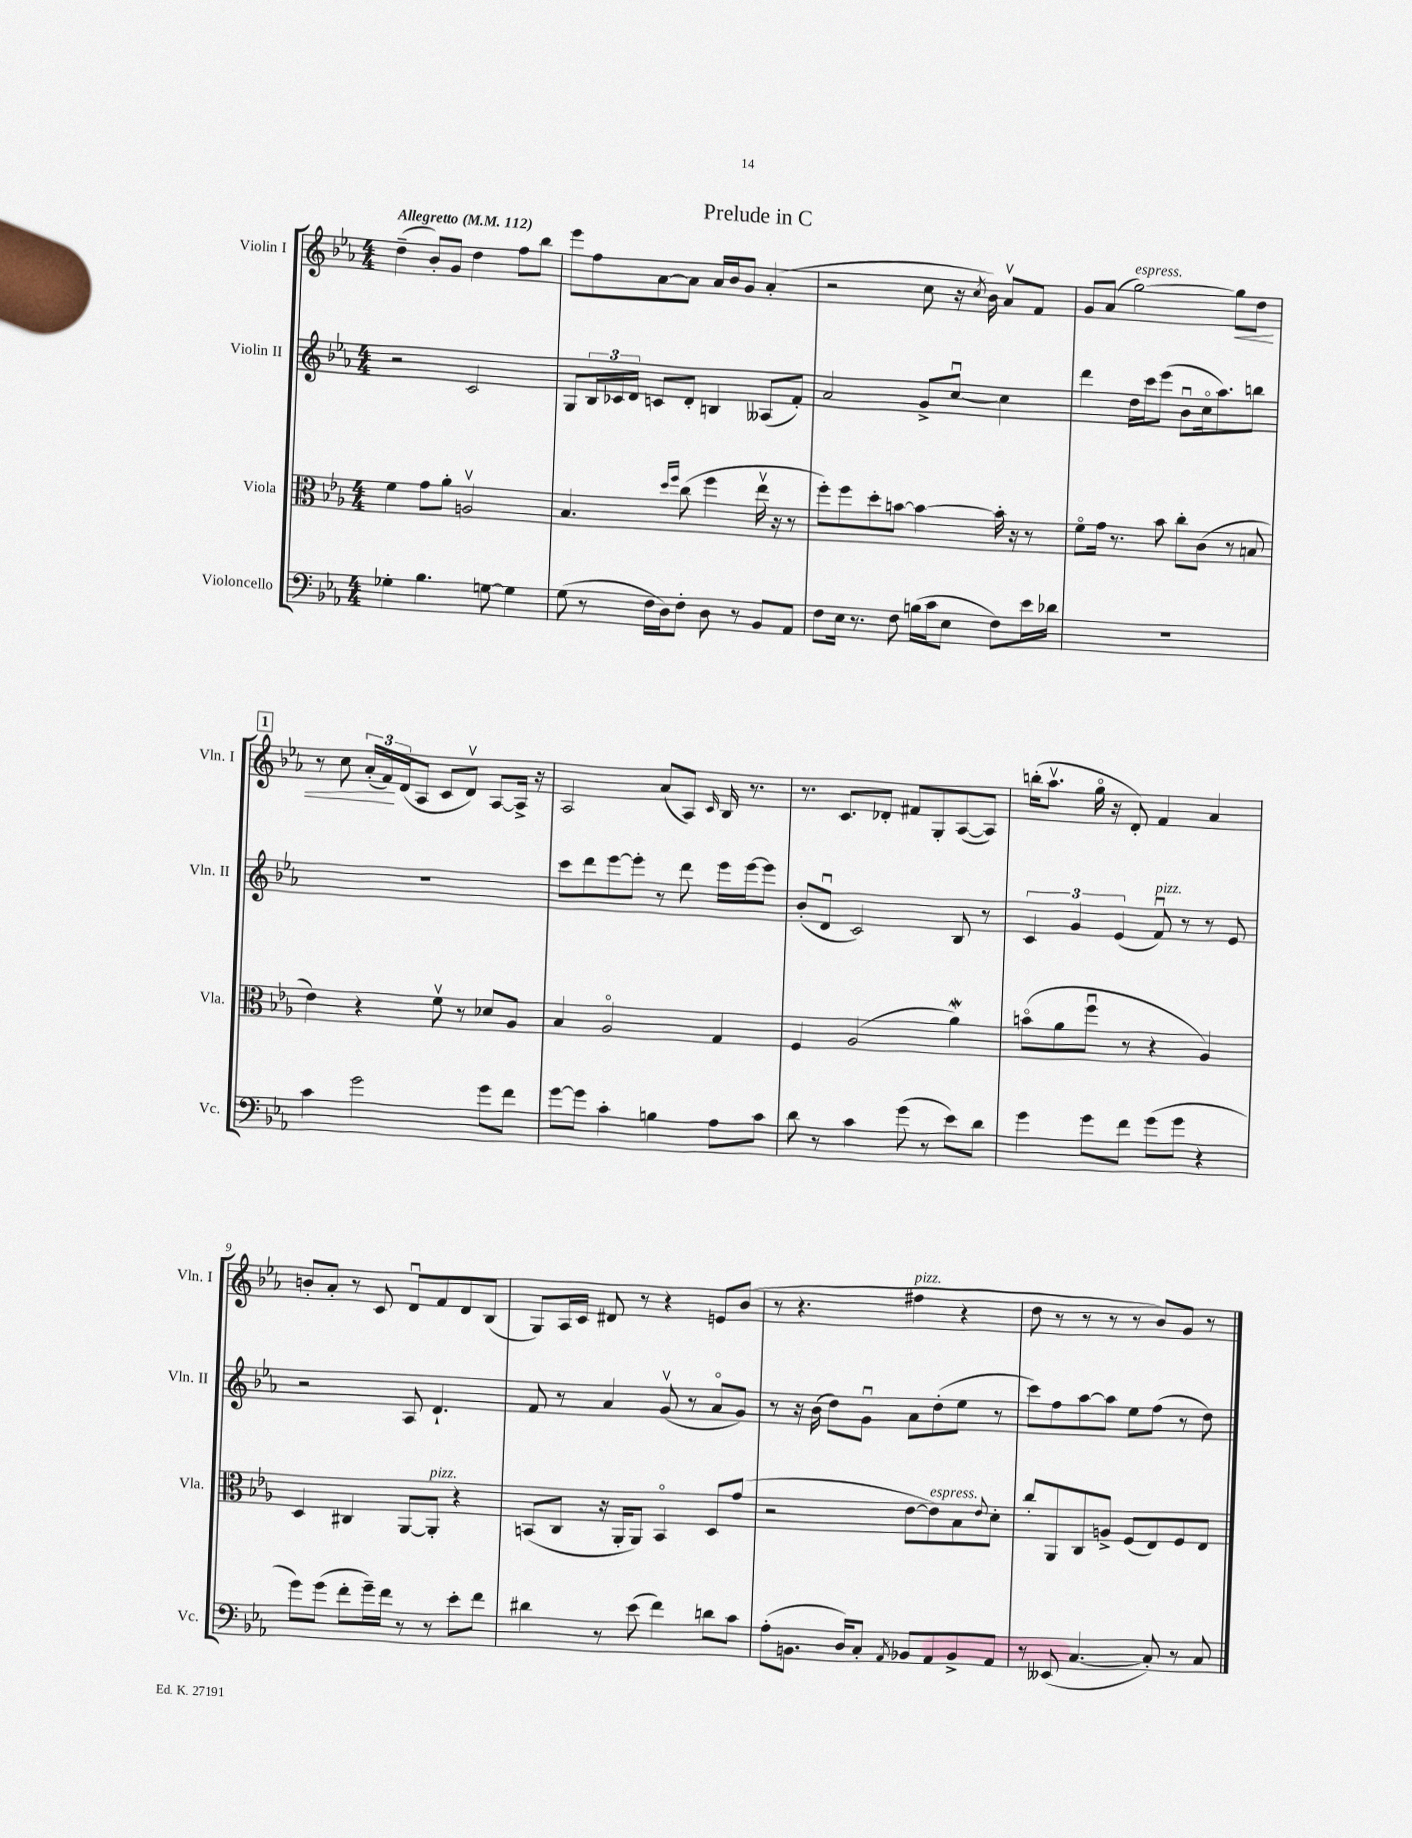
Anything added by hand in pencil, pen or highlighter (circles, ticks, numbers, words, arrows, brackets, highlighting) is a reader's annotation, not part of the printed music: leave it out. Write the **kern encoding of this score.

**kern	**kern	**kern	**kern
*staff4	*staff3	*staff2	*staff1
*clefF4	*clefC3	*clefG2	*clefG2
*k[b-e-a-]	*k[b-e-a-]	*k[b-e-a-]	*k[b-e-a-]
*M4/4	*M4/4	*M4/4	*M4/4
*MM112	*MM112	*MM112	*MM112
4G-'	4f	2r	(4dd~
4.B-	8g	.	8b-')
.	8a-'	.	8g
.	2Av	2c	4dd
[8G	.	.	.
4G]	.	.	8ff
.	.	.	8bb-
=	=	=	=
(8G	4.B-	8G	8eee-
8r	.	24B-	8ff
.	.	24c-	.
.	.	24d	.
16F	.	8c	[8a-
16D)	.	.	.
.	16qqdd	.	.
.	16qqff	.	.
8F'	(8cc	8d'	8a-]
8D	4ff	4B	16a-
.	.	.	16b-
8r	.	.	8g
8BB-	16ee-v	(8A--	(4a-'
.	16r	.	.
8AA-	8r	8f')	.
=	=	=	=
8F	8ff')	2a-	2r
16E-	8ff	.	.
8.r	.	.	.
.	8dd'	.	.
8F	[8b	.	.
(16B	4b_	8g^	8cc
16c	.	.	.
8E-	.	[8ccu	16r
.	.	.	8qcc
.	.	.	16b-)
8F)	16b']	4cc]	8a-v
.	16r	.	.
16e-	8r	.	8f
16d-	.	.	.
=	=	=	=
1r	8fo	4ddd	8g
.	16g	.	(8a-
.	8.r	.	.
.	.	16dd	[2gg)
.	.	16ccc	.
.	8b-	(8eee-	.
.	8cc'	8b-u	.
.	(8c	16cco	.
.	.	8.aa-)	.
.	8r	.	8gg]
.	8B	8bb	8dd
=	=	=	=
4c	4e-)	1r	8r
.	.	.	8cc
2g	4r	.	(24a-'
.	.	.	24f)
.	.	.	(24d
.	.	.	8A-
.	8fv	.	8c
.	8r	.	8dv)
8g	8d-	.	[8A-
8f	8A-	.	16A-^]
.	.	.	16r
=	=	=	=
[8g	4B-	8ccc	2A-
8g]	.	8ddd	.
4c'	2A-o	[8eee-	.
.	.	8eee-']	.
4B	.	8r	(8a-
.	.	8ddd	8A-)
.	.	.	16qqc
8A-	4G	16eee-	16B-
.	.	[16eee-	8.r
8c	.	8eee-]	.
=	=	=	=
8d	4F	(8b-'	8.r
8r	.	8du	.
.	.	.	8.c
4c	(2A-	2c)	.
.	.	.	8d-'
(8g	.	.	8f#
8r	.	.	8G'
8e-)	4a-)	8B-	([8A-
8d	.	8r	8A-])
=	=	=	=
4g	(8bo	6c	(16bb'
.	.	.	8.aa-v
.	8a-	.	.
.	.	6g	.
8g	8ffu	.	16ggo
.	.	.	16r
.	.	(6e-	.
8f	8r	.	8d')
(8g	4r	8fu)	4f
8g	.	8r	.
4r	4A-)	8r	4a-
.	.	8e-	.
=	=	=	=
8g)	4D	2r	8b'
(8g	.	.	8a-'
8f'	4C#	.	8r
16g~)	.	.	8c
16f	.	.	.
8r	[8AA-	8A-	8du
8r	8AA-']	4.d`	8f
8e-'	4r	.	8d
8f	.	.	(8B-
=	=	=	=
4d#	(8BB	8f	8G)
.	8C	8r	16A-
.	.	.	16c
8r	16r	4a-	8d#
.	16AA-'	.	.
(8e-	8AA-)	.	8r
4f)	4BBo	(8gv	4r
.	.	8r	.
8d	8D	8a-o	8e
8c	(8g	8g)	(8b-
=	=	=	=
(8A-'	2r	8r	8r
8.BB	.	16r	4.r
.	.	(16b-	.
.	.	8dd)	.
16D)	.	.	.
8C'	.	8gu	.
8qAA-	.	.	.
8BB-	[8e-	8a-	4ff#
8AA-	8e-])	(8dd'	.
8BB-^	8B-	8ee-	4r
.	8qqe-	.	.
8AA-	8d'	8r	.
=	=	=	=
8r	8cc'	8ccc)	8dd
(8EE--	8AA-	8ff	8r
[4.C	8C	[8aa-	8r
.	8A^	8aa-]	8r
.	(8F	8ee-	8r
8C'])	8E-)	(8ff	8b-)
8r	8F	8r	8g
8C	8E-	8dd)	8r
==	==	==	==
*-	*-	*-	*-
